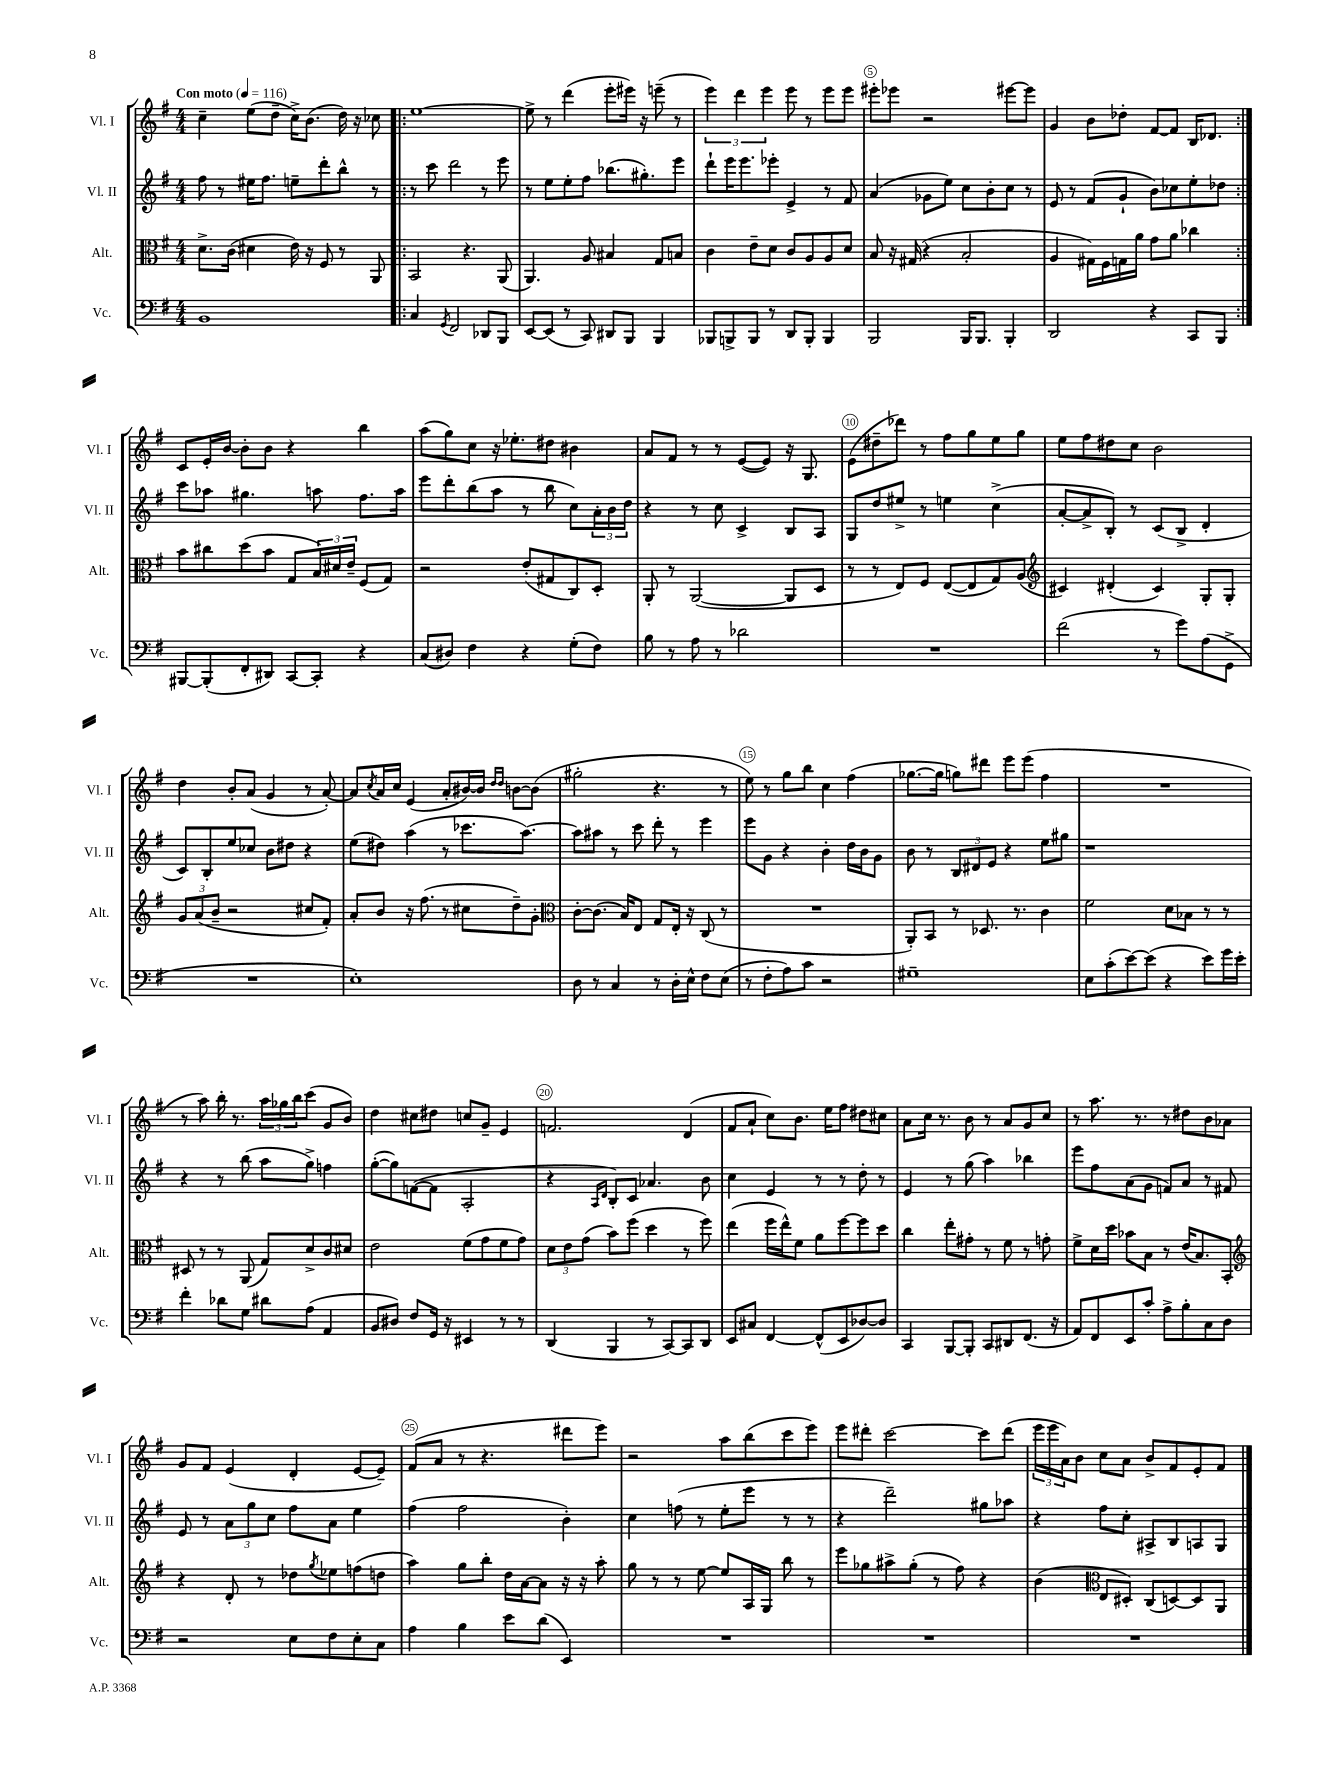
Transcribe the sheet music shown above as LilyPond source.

<<
\new StaffGroup <<
\new Staff = "s0" \with { instrumentName = "Vl. I" shortInstrumentName = "Vl. I" } {
    \clef treble \key g \major \numericTimeSignature \time 4/4 \tempo "Con moto" 4 = 116
    c''4-- e''8( d''8-- c''16->) b'8.( d''16) r16 ces''8 |
    \repeat volta 2 { e''1~ |
    e''8-> r8 d'''4( e'''8-. eis'''16) r16 e'''8--( r8 |
    \tuplet 3/2 { e'''4) d'''4 e'''4 } e'''8 r8 e'''8 e'''8 |
    eis'''8-. ees'''8 r2 eis'''8~ eis'''8 |
    g'4 b'8 des''8-. fis'8~ fis'8 b16 des'8. | }
    c'8 e'16-. b'16~ b'8-. b'8 r4 b''4 |
    a''8( g''8) c''8 r16 ees''8.-. dis''8 bis'4 |
    a'8 fis'8 r8 r8 e'8~( e'8) r16 g8. |
    e'8( dis''8-- des'''8) r8 fis''8 g''8 e''8 g''8 |
    e''8 fis''8 dis''8 c''8 b'2 |
    d''4 b'8-. a'8( g'4 r8 a'8~-.) |
    a'8 \acciaccatura { c''8 } a'16 c''16 e'4( a'8-. bis'16~) bis'16 \grace { d''16 d''16 } b'8~ b'8( |
    gis''2-. r4. r8 |
    e''8) r8 g''8 b''8 c''4 fis''4( |
    ges''8.~ ges''16 g''8) dis'''8 e'''8 e'''8( fis''4 |
    R1 |
    r8 a''8) b''16-. r8. \tuplet 3/2 { a''16 ges''16 b''16 } c'''8( g'8 b'8) |
    d''4 cis''8 dis''8 c''8 g'8-- e'4 |
    f'2. d'4( |
    fis'8 a'8-! c''8) b'8. e''16 fis''8 dis''8 cis''8 |
    a'8 c''16 r8. b'8 r8 a'8 g'8 c''8 |
    r8 a''8. r8. r8 dis''8 b'8 aes'8 |
    g'8 fis'8 e'4( d'4-. e'8~ e'8--) |
    fis'8( a'8 r8 r4. dis'''8 e'''8) |
    r2 a''8 b''8( c'''8 e'''8) |
    e'''8 dis'''8-. c'''2~ c'''8 dis'''8( |
    \tuplet 3/2 { e'''16 e'''16 a'16) } b'8 c''8 a'8 b'8-> fis'8 e'8-. fis'8 \bar "|." |
}
\new Staff = "s1" \with { instrumentName = "Vl. II" shortInstrumentName = "Vl. II" } {
    \clef treble \key g \major \numericTimeSignature \time 4/4
    fis''8 r8 eis''16 fis''8. e''8-- d'''8-. b''8-^ r8 |
    \repeat volta 2 { r8 c'''8 d'''2 r8 e'''8 |
    r8 e''8 e''8-. fis''8 bes''8.( gis''8.-.) e'''8 |
    d'''8-! e'''16 e'''8. ees'''8-. e'4-> r8 fis'8 |
    a'4( ges'8 e''8) c''8 b'8-. c''8 r8 |
    e'8 r8 fis'8( g'8-! b'8) ces''8 e''8-. des''8 | }
    c'''8 aes''8 gis''4. a''8 fis''8. a''16 |
    e'''8 d'''8-. b''8( a''8 r8 b''8 c''8) \tuplet 3/2 { a'16-. b'16 d''16 } |
    r4 r8 c''8 c'4-> b8 a8 |
    g8 d''8 eis''8-> r8 e''4 c''4->( |
    a'8~-. a'8-> b8-.) r8 c'8( b8-> d'4-. |
    c'8) b8-. e''8 ces''8 b'8 dis''8 r4 |
    e''8( dis''8) a''4( r8 ces'''8. a''8.~) |
    a''8 ais''8 r8 c'''8 d'''8-. r8 e'''4 |
    e'''8 g'8 r4 b'4-. d''16 b'16 g'8 |
    b'8 r8 \tuplet 3/2 { b8 dis'8 e'8 } r4 e''8 gis''8 |
    r1 |
    r4 r8 b''8( a''8 g''8->) f''4 |
    g''8~-.( g''8) f'8~( f'8 a2-. |
    r4 \grace { a16 d'16 } b8-.) c'8 aes'4. b'8 |
    c''4 e'4 r8 r8 d''8-. r8 |
    e'4 r8 g''8( a''4) bes''4 |
    e'''8 fis''8 a'8( g'8 f'8) a'8 r8 fis'8 |
    e'8 r8 \tuplet 3/2 { a'8 g''8 c''8 } fis''8 a'8 e''4 |
    fis''4( fis''2 b'4-.) |
    c''4 f''8( r8 e''8-. e'''8 r8 r8 |
    r4 d'''2--) gis''8 aes''8 |
    r4 fis''8 c''8-. ais8-> b8 a8 g8 \bar "|." |
}
\new Staff = "s2" \with { instrumentName = "Alt." shortInstrumentName = "Alt." } {
    \clef alto \key g \major \numericTimeSignature \time 4/4
    d'8.-> c'16( dis'4 e'16) r16 fis8 r8 a,8 |
    \repeat volta 2 { b,2 r4. a,8( |
    a,4.) a8 bis4 g8 b8 |
    c'4 e'8-- d'8 c'8 a8 a8 d'8 |
    b8 r16 gis16( r4 b2-. |
    a4 gis16) fis16 g16 a'16 g'8 a'8 ces''4 | }
    b'8 cis''8 d''8( b'8 g8 \tuplet 3/2 { b16) dis'16 e'16-- } fis8( g8) |
    r2 e'8-.( gis8 c8) d8-. |
    a,8-. r8 a,2~( a,8 d8 |
    r8 r8 e8) fis8 e8~( e8 g8) a8( |
    \clef treble cis'4) dis'4-.( cis'4) g8-. g8-. |
    \tuplet 3/2 { g'8 a'8( b'8-- } r2 cis''8 fis'8-.) |
    a'8-. b'8 r16 fis''8.( r8 cis''8 d''8--) g'8-. |
    \clef alto c'8~-. c'8.( b16) e8 g8 e16-. r16 c8( r8 |
    R1 |
    a,8-.) b,8 r8 des8. r8. c'4 |
    fis'2 d'8 bes8 r8 r8 |
    dis8 r8 r8 a,8( g8) d'8-> c'8 dis'8 |
    e'2 fis'8( g'8 fis'8 g'8) |
    \tuplet 3/2 { d'8 e'8 g'8( } b'8) fis''8( d''4 r8 fis''8) |
    e''4( fis''16 e''16-^) fis'8 a'8 fis''8~ fis''8 d''8 |
    c''4 e''8-. gis'8-. r8 fis'8 r8 g'8-. |
    fis'8-> d'16 d''16 bes'8 b8 r8 e'16( b8.) b,8-. |
    \clef treble r4 d'8-. r8 des''8 \acciaccatura { g''8 } ees''8 f''8( d''8 |
    a''4) g''8 b''8-. d''16 a'16~ a'8 r16 r16 a''8-. |
    g''8 r8 r8 e''8~ e''8 a16 g16 b''8 r8 |
    e'''8 ges''8 ais''8-> ges''8-.( r8 fis''8) r4 |
    b'4( \clef alto e8 dis8-.) c8( d8~) d8 a,8 \bar "|." |
}
\new Staff = "s3" \with { instrumentName = "Vc." shortInstrumentName = "Vc." } {
    \clef bass \key g \major \numericTimeSignature \time 4/4
    b,1 |
    \repeat volta 2 { c4 \acciaccatura { g,8 } fis,2 des,8 b,,8 |
    e,8~ e,8( r8 c,8) dis,8 b,,8 b,,4 |
    bes,,8 b,,8-> b,,8 r8 d,8 b,,8-. b,,4 |
    b,,2 b,,16 b,,8. b,,4-. |
    d,2 r4 c,8 b,,8 | }
    bis,,8~ bis,,8-.( fis,8-. dis,8) c,8~ c,8-. r4 |
    c8( dis8) fis4 r4 g8-.( fis8) |
    b8 r8 a8 r8 des'2 |
    R1 |
    fis'2( r8 g'8) a8( g,8-> |
    R1 |
    e1-.) |
    d8 r8 c4 r8 d16-. e16-^ fis8 e8( |
    r8 fis8-. a8) c'8 r2 |
    gis1-- |
    e8 c'8-.( e'8~) e'8( r4 e'8) g'16 e'16-. |
    fis'4-. des'8 g8 dis'8 a8( a,4 |
    b,8 dis8) fis8 g,16 r16 eis,4 r8 r8 |
    d,4( b,,4 r8 c,8~) c,8 d,8 |
    e,8 cis8 fis,4~ fis,8-^( e,8 des8~) des8 |
    c,4 b,,8~ b,,8-. c,8 dis,8 fis,8.( r16 |
    a,8) fis,8 e,8 c'8-. a8-> b8-. c8 d8 |
    r2 e8 fis8 e8-. c8 |
    a4 b4 e'8 d'8( e,4) |
    R1 |
    R1 |
    R1 \bar "|." |
}
>>
>>
\layout { \context { \Score \override BarNumber.break-visibility = ##(#f #t #t) barNumberVisibility = #(every-nth-bar-number-visible 5) \override BarNumber.stencil = #(make-stencil-circler 0.1 0.3 ly:text-interface::print) } }
